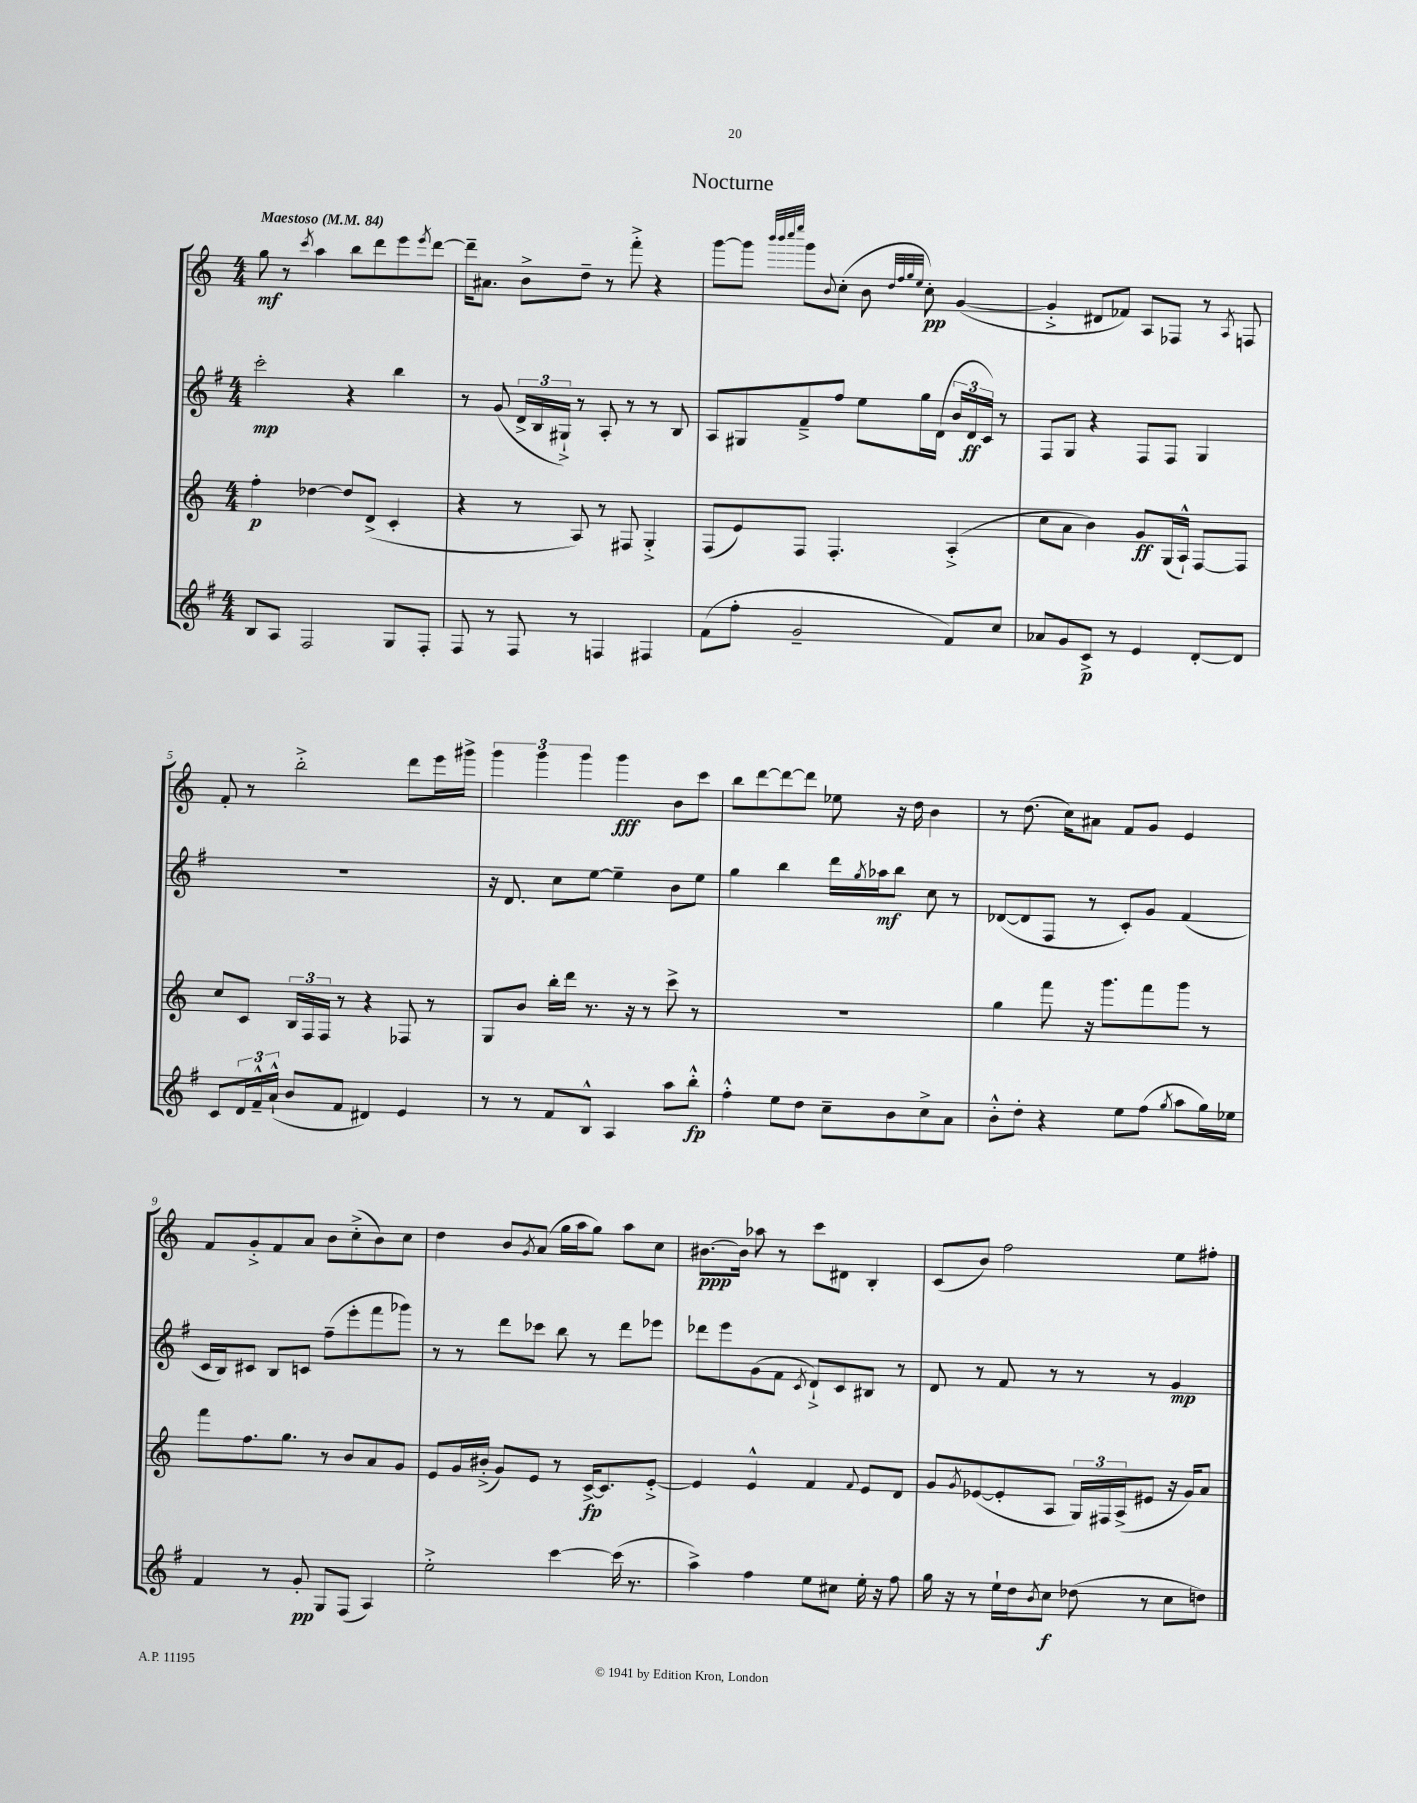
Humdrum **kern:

**kern	**kern	**kern	**kern
*staff4	*staff3	*staff2	*staff1
*clefG2	*clefG2	*clefG2	*clefG2
*k[f#]	*k[]	*k[f#]	*k[]
*M4/4	*M4/4	*M4/4	*M4/4
*MM84	*MM84	*MM84	*MM84
8B	4ff'	2ccc'	8gg
8A	.	.	8r
.	.	.	8qccc
2F#	[4dd-	.	4aa
.	8dd-]	4r	8bb
.	(8d^	.	8ddd
8G	4c'	4bb	8eee
.	.	.	8qeee
8F#'	.	.	[8ddd
=	=	=	=
8F#	4r	8r	16ddd~]
.	.	.	8.a#
8r	.	(8g	.
8F#	8r	24d^	8b^
.	.	24B	.
.	.	24G#`^)	.
8r	8A)	8r	8dd~
4F	8r	8A'	8r
.	8F#	8r	8fff'^
4F#	4G'^	8r	4r
.	.	8B	.
=	=	=	=
(8f#	(8F	8A	[8ggg
8ff#'	8e)	8G#	8ggg]
.	.	.	32qqbbb
.	.	.	32qqbbb
.	.	.	32qqcccc
.	.	.	32qqeeee
2g~	8F	8f#~^	8ggg
.	.	.	8qqb
.	4.F'	8ff#	(8cc'
.	.	8ee	8b
.	.	.	32qqdd
.	.	.	32qqff
.	.	.	32qqgg
.	.	.	32qqee
.	.	16gg	8cc')
.	.	(16d	.
8f#)	(4A'^	24b	([4g
.	.	24d	.
.	.	24c)	.
8cc	.	8r	.
=	=	=	=
8a-	8cc	8F#	4g'^]
8g	8a	8G	.
8c^	4b)	4r	8d#
8r	.	.	8f-)
4e	8g	8F#	8A
.	(16G	8F#	8F-
.	16A`^^)	.	.
[8d'	[8F	4G	8r
.	.	.	8qA
8d]	8F]	.	8F
=	=	=	=
8c	8cc	1r	8f'
24d	8c	.	8r
24f#~^^	.	.	.
(24a`^^	.	.	.
8b	24B	.	2bb'^
.	24F	.	.
.	24F	.	.
8f#	8r	.	.
4d#)	4r	.	.
4e	8F-	.	8ddd
.	8r	.	16eee
.	.	.	16ggg#^
=	=	=	=
8r	8G	16r	6ggg
.	.	8.d	.
8r	8b	.	.
.	.	.	6ggg
8f#	16bb'	8cc	.
.	16ddd	.	.
.	.	.	6ggg
8B^^	8.r	[8ee	.
4A	.	4ee~]	4ggg
.	16r	.	.
.	8r	.	.
8aa	8ccc^	8b	8b
8bb'^^	8r	8ee	8ccc
=	=	=	=
4ff#'^^	1r	4gg	8bb
.	.	.	[8ddd
8ee	.	4bb	8ddd_
8dd	.	.	8ddd]
8cc~	.	16ddd	8ee-
.	.	8qgg	.
.	.	16aa-	.
8b	.	8bb	16r
.	.	.	16dd
8cc^	.	8cc	4b
8a	.	8r	.
=	=	=	=
8b'^^	4gg	([8d-	8r
8dd'	.	8d-]	(8.dd
4r	8fff	8F#	.
.	.	.	16cc)
.	16r	8r	8a#
.	8.ggg	.	.
8ee	.	8c')	8f
(8ff#	8fff	8g	8g
8qgg	.	.	.
8aa	8ggg	(4f#	4e
16gg)	8r	.	.
16ee-	.	.	.
=	=	=	=
4f#	8fff	16c	8f
.	.	16B)	.
.	8.ff	8c#	8g'^
8r	.	8B	8f
.	8.gg	.	.
8g'	.	8c	8a
8G	8r	(8ff#~	8b
(8F#	8b	8eee'	(8cc'^
4A)	8a	8fff#	8b)
.	8g	8ggg-)	8cc
=	=	=	=
2ee'^	8e	8r	4dd
.	16g	8r	.
.	(16b#'^	.	.
.	8g)	8ddd	8b
.	.	.	8qg
.	8e	8ccc-	(8a
[4ccc	8r	8bb	16gg
.	.	.	16aa
.	[16c^	8r	8gg)
.	8.c]	.	.
(16ccc]	.	8ddd	8aa
8.r	.	.	.
.	[8e'^	8eee-	8cc
=	=	=	=
4aa^)	4e]	8ddd-	[8.b#
.	.	8eee	.
.	.	.	16b#]
4ff#	4e^^	(8g	8aa-
.	.	8f#	8r
.	.	8qc	.
8ee	4f	8d`^)	8ccc
8cc#	.	8c	8d#
.	8qqf	.	.
16ee'	8e	8B#	4B'
16r	.	.	.
8ff#	8d	8r	.
=	=	=	=
16gg	8g	8d	(8c
16r	.	.	.
.	8qg	.	.
8r	([8e-	8r	8b)
16ee`	8e-']	8f#	2ff
16dd	.	.	.
8qb	.	.	.
8cc	8A	8r	.
(8dd-	24G)	8r	.
.	24F#	.	.
.	(24A^	.	.
8r	8e#	8r	.
8cc	16r	4g	8ee
.	16g)	.	.
8dd)	8a	.	8ff#'
==	==	==	==
*-	*-	*-	*-
